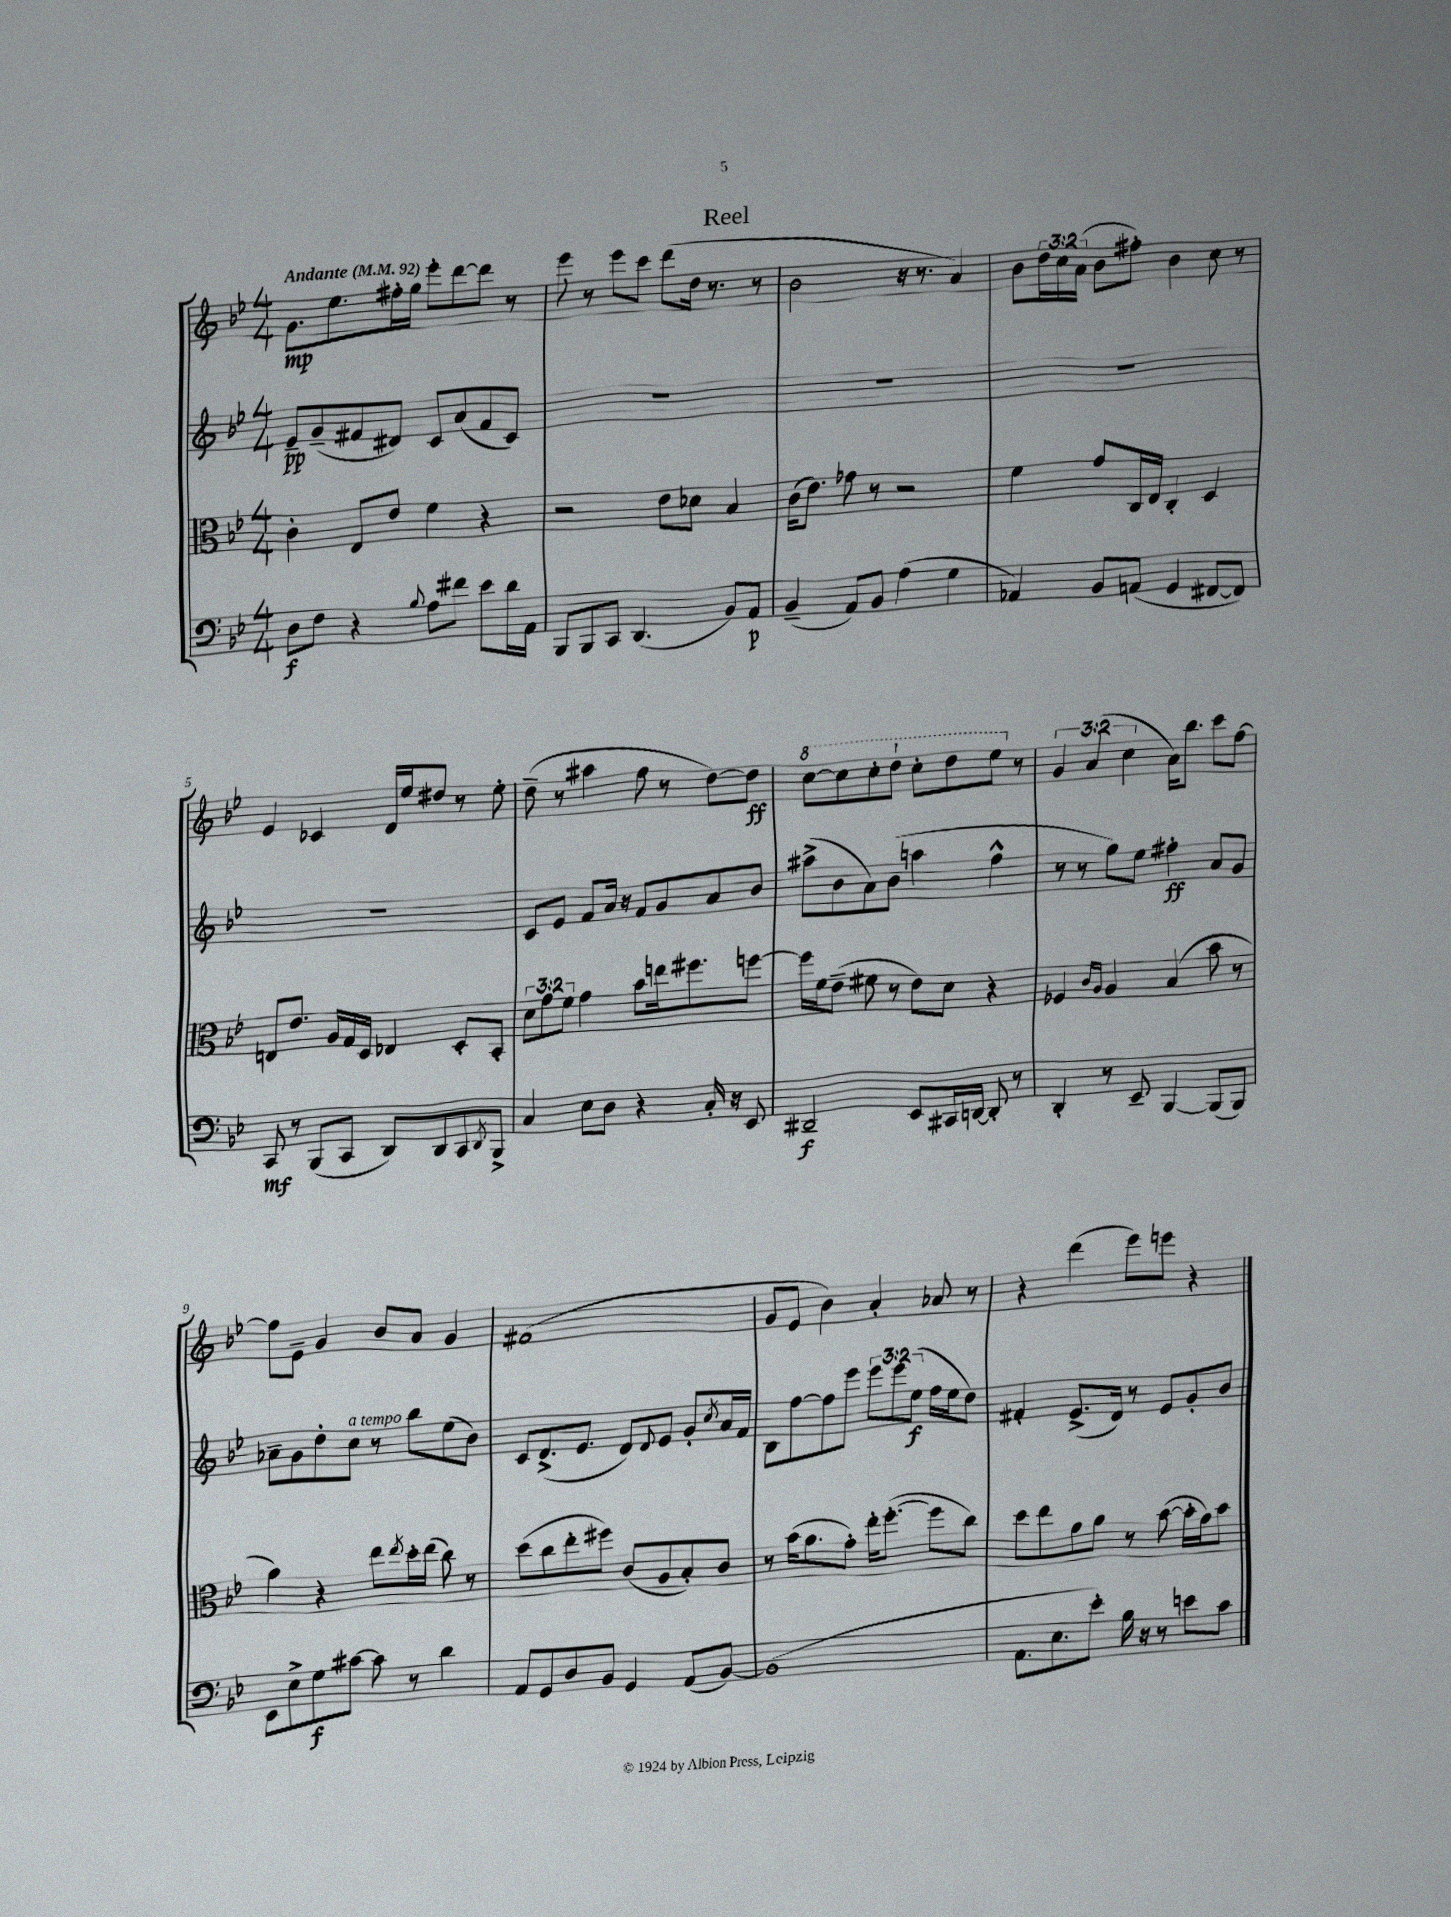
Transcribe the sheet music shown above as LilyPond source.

\header { title = "Reel" }
<<
\new StaffGroup <<
\new Staff = "s0" {
    \clef treble \key bes \major \numericTimeSignature \time 4/4 \override Staff.TupletNumber.text = #tuplet-number::calc-fraction-text \tempo "Andante" 4 = 92
    g'8.\mp ees''8. fis''16-. g''16 ees'''8-. d'''8~ d'''8 r8 |
    ees'''8 r8 ees'''8 c'''8 d'''8( d''16 r8. r8 |
    bes'2 r16 r8. a'4) |
    bes'8 \tuplet 3/2 { d''16 c''16 a'16( } bes'8 fis''8-.) bes'4 c''8 r8 |
    ees'4 ces'4 d'16 ees''16 dis''8 r8 ees''8-. |
    d''8--( r8 ais''4 f''8 r8 d''8~) d''8\ff |
    \ottava #1 c'''8~ c'''8 c'''8-. d'''8-! c'''8-. d'''8 ees'''8 \ottava #0 r8 |
    \tuplet 3/2 { g'4 a'4( c''4 } a'16) bes''8. c'''8 f''8~ |
    f''8 ees'8-- g'4 bes'8 a'8 g'4 |
    fis'1( |
    g'8 ees'8 bes'4) a'4-. aes'8 r8 |
    r4 d'''4( ees'''8) e'''8 r4 \bar "|." |
}
\new Staff = "s1" {
    \clef treble \key bes \major \numericTimeSignature \time 4/4 \override Staff.TupletNumber.text = #tuplet-number::calc-fraction-text
    ees'8--\pp g'8--( fis'8 dis'8) c'8 a'8( fis'8 c'8) |
    R1 |
    R1 |
    R1 |
    R1 |
    c'8 ees'8 f'8 a'16 r16 f'8 g'8 a'8 bes'8 |
    ais''8->( bes'8 a'8) bes'8( a''4 f''4-^ |
    r8 r8 g''8) ees''8 fis''4-.\ff a'8 g'8 |
    aes'8-- g'8 d''8-. c''8^\markup { \italic "a tempo" } r8 bes''8 ees''8( bes'8) |
    c'8 d'8.->( ees'8. d'8) \appoggiatura { d'8 } ees'8 g'8-. \acciaccatura { c''8 } a'16 f'16 |
    bes8 f''8~ f''8 ees'''8 \tuplet 3/2 { ees'''8 ees'''8 ees''8\f( } f''16 ees''16 d''8) |
    fis'4-. ees'8.->( d'16) r8 ees'8 g'8-. bes'8 \bar "|." |
}
\new Staff = "s2" {
    \clef alto \key bes \major \numericTimeSignature \time 4/4 \override Staff.TupletNumber.text = #tuplet-number::calc-fraction-text
    c'4-. ees8 ees'8 f'4 r4 |
    r2 ees'8 des'8 bes4 |
    c'16( ees'8.) ges'8 r8 r2 |
    f'4 g'8 c16 ees16 c4-. d4 |
    e8 ees'8. a16 g16 d16 ees4 d8-. bes,8-. |
    \tuplet 3/2 { d'8 g'8 f'8 } g'4 bes'8 e''16 fis''8. f''8~ |
    f''16 f'16 ees'8--( fis'8 r8 ees'8) d'8 r4 |
    fes4 \grace { c'16 a16 } a4 bes4( bes'8 r8 |
    a'4) r4 ees''8 \acciaccatura { ees''8 } d''16-. ees''16( c''8) r8 |
    d''8( c''8 ees''8-. fis''8) c'8( a8 bes8-.) c'8 |
    r8 bes'16( a'8. g'8-.) ees''16-. f''8.~-.( f''8 c''8) |
    d''8 ees''8 g'8 a'8 r8 bes'8~( bes'16-. g'16) bes'8 \bar "|." |
}
\new Staff = "s3" {
    \clef bass \key bes \major \numericTimeSignature \time 4/4
    d8\f f8 r4 \appoggiatura { bes8 } a8 fis'8 ees'8 d'16 a,16 |
    bes,,8 bes,,8 c,8 d,4.( bes,8) a,8\p |
    bes,4--( a,8) bes,8 a4( g4 |
    aes,4) bes,8 a,8( g,4 fis,8~ fis,8) |
    c,8\mf r8 bes,,8( c,8 d,8) d,8 c,8 \acciaccatura { d,8 } bes,,8-> |
    c4 ees8 d8 r4 c16-. r16 ees,8 |
    dis,2--\f ees,8 cis,16 d,16~ d,8-. r8 |
    d,4-. r8 ees,8-- bes,,4~ bes,,8( bes,,8) |
    ees,8 ees8-> g8\f cis'8~ cis'8 r8 d'4 |
    a,8 g,8 d8 bes,8 g,4 a,8( bes,8~) |
    bes,1( |
    a,8. ees8. ees'8-.) bes16 r16 r8 e'8 c'8 \bar "|." |
}
>>
>>
